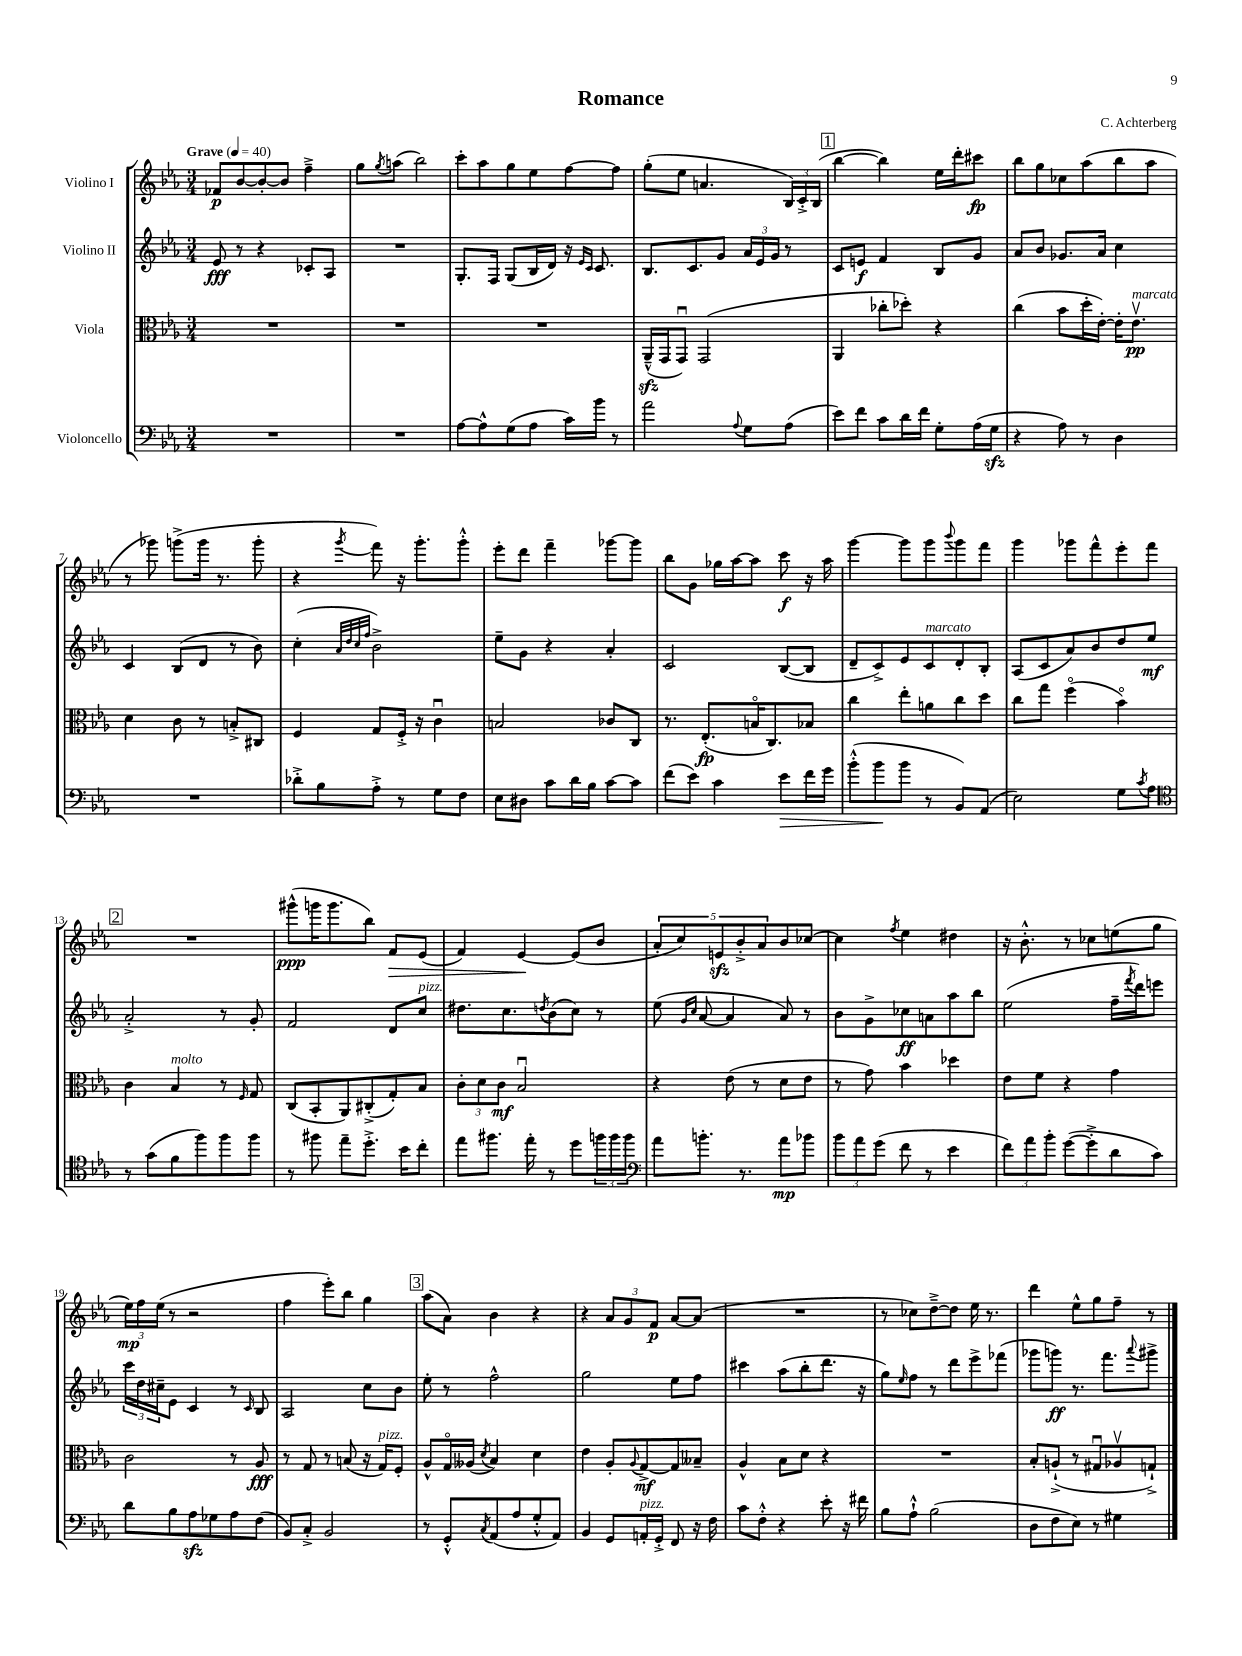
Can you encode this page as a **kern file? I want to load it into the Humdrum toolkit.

**kern	**kern	**kern	**kern
*staff4	*staff3	*staff2	*staff1
*clefF4	*clefC3	*clefG2	*clefG2
*k[b-e-a-]	*k[b-e-a-]	*k[b-e-a-]	*k[b-e-a-]
*M3/4	*M3/4	*M3/4	*M3/4
*MM40	*MM40	*MM40	*MM40
2.r	2.r	8e-	8f-
.	.	8r	[8b-
.	.	4r	8b-'_
.	.	.	8b-]
.	.	8c-'	4ff~^
.	.	8A-	.
=	=	=	=
2.r	2.r	2.r	8gg
.	.	.	8qgg
.	.	.	(8aa
.	.	.	2bb-)
=	=	=	=
[8A-	2.r	8.G'	8ccc'
8A-^^]	.	.	8aa-
.	.	16F	.
(8G	.	(8G	8gg
8A-	.	16B-	8ee-
.	.	16d)	.
16c)	.	16r	[8ff
.	.	16qqe-	.
.	.	16qqc	.
16b-	.	8.c	.
8r	.	.	8ff]
=	=	=	=
2a-	(16AA-~^^	8.B-	(8gg'
.	16GG	.	.
.	8GGu)	.	8ee-
.	.	8.c	.
.	(2GG	.	4.a
.	.	8g	.
8qqA-	.	.	.
8G	.	24a-	.
.	.	24e-	.
.	.	24g	.
(8A-	.	8r	24B-)
.	.	.	24c'^
.	.	.	(24B-
=	=	=	=
8e-)	4AA-	8c	[4bb-
8f	.	8e	.
8c	8cc-'	4f	4bb-])
16d	8dd-')	.	.
16f	.	.	.
8G'	4r	8B-	16ee-
.	.	.	16ddd'
(16A-	.	8g	8ccc#
16G	.	.	.
=	=	=	=
4r	(4cc	8a-	8bb-
.	.	8b-	8gg
8A-)	8b-	8.g-	8cc-
8r	16dd'	.	(8aa-
.	[16e-')	16a-	.
4D	16e-']	4cc	8bb-
.	8.e-v	.	.
.	.	.	8aa-
=	=	=	=
2.r	4d	4c	8r
.	.	.	8ggg-)
.	8c	(8B-	(8ggg^
.	8r	8d	16ggg
.	.	.	8.r
.	8B'^	8r	.
.	8C#	8b-)	8ggg'
=	=	=	=
8d-'^	4F	(4cc'	4r
8B-	.	.	.
.	.	32qqa-	.
.	.	32qqdd	.
.	.	32qqcc	.
.	.	32qqff	8qggg
8A-'^	8G	2b-^)	8fff)
8r	16F'^	.	16r
.	16r	.	8.ggg'
8G	4cu	.	.
8F	.	.	8ggg'^^
=	=	=	=
8E-	2B	8ee-~	8eee-'
8D#	.	8g	8ddd
8c	.	4r	4fff~
16d	.	.	.
16B-	.	.	.
[8c	8c-	4a-'	[8ggg-
8c]	8C	.	8ggg-]
=	=	=	=
(8f	8.r	2c	8bb-
8e-)	.	.	8g
.	(8.E-'	.	.
4c	.	.	16gg-
.	.	.	[16aa-
.	16Bo	.	8aa-]
.	8.C)	.	.
8e-	.	([8B-	8ccc
16f	8B-	8B-]	16r
16g	.	.	16aa-
=	=	=	=
(8b-'^^	4cc	8d~	[4ggg
8b-	.	8c^)	.
8b-	8ee-'	8e-	8ggg]
8r	8a	8c	8ggg
.	.	.	8qqbbb-
8BB-)	8cc	8d'	8ggg
(8AA-	8dd	8B-'	8fff
=	=	=	=
2E-)	8cc	(8A-	4ggg
.	8gg	8c	.
.	(4ffo	8a-)	8ggg-
.	.	8b-	8fff^^
8G	4b-o)	8dd	8eee-'
8qc	.	.	.
8A-	.	8ee-	8fff
=	=	=	=
*clefC4	*	*	*
8r	4c	2a-'^	2.r
(8g	.	.	.
8f	4B-	.	.
8ff)	.	.	.
8ff	8r	8r	.
.	16qqF	.	.
8ff	8G	8g'	.
=	=	=	=
8r	(8C	2f	(8ggg#^^
8ff#	8BB-'	.	16ggg
.	.	.	8.ggg
8ee-~	8AA-)	.	.
8.dd'^	(8C#'^	.	8bb-)
.	8G')	8d	8f
16b-	.	.	.
8cc'	8B-	8cc	(8e-
=	=	=	=
8ee-	12c'	8.dd#	4f)
.	12d	.	.
8.ff#	.	.	.
.	12c	.	.
.	.	8.cc	.
.	2B-u	.	[4e-
16ee-'	.	.	.
.	.	8qdd	.
8r	.	(8b-	.
8dd	.	8cc)	(8e-]
24ff	.	8r	8b-
24ff	.	.	.
24ff	.	.	.
=	=	=	=
*clefF4	*	*	*
8a-	4r	(8ee-	10a-'
.	.	.	10cc)
.	.	16qqg	.
.	.	16qqcc	.
8.b'	.	[8a-	.
.	.	.	10e
.	(8e-	4a-]	.
.	.	.	10b-'^
8.r	.	.	.
.	8r	.	.
.	.	.	10a-
8a-	8d	8a-)	8b-
8b-	8e-	8r	[8cc-
=	=	=	=
12b-	8r	8b-	4cc-]
12a-	.	.	.
.	8g)	8g^	.
(12g	.	.	.
.	.	.	8qff
8f	4b-	8cc-	4ee-
8r	.	8a	.
4e-	4dd-	8aa-	4dd#
.	.	8bb-	.
=	=	=	=
12f)	8e-	(2ee-	16r
.	.	.	8.b-'^^
12a-	.	.	.
.	8f	.	.
12b-'	.	.	.
([8g	4r	.	8r
8g'^]	.	.	8cc-
8d	4g	16ff~	(8ee
.	.	8qfff	.
.	.	16ddd)	.
8c)	.	8eee	8gg
=	=	=	=
8d	2c	24ccc	24ee-)
.	.	24dd	24ff
.	.	24cc#~	(24ee-
8B-	.	8e-	8r
8A-	.	4c	2r
8G-	.	.	.
8A-	8r	8r	.
.	.	16qqc	.
(8F	8A-	8B-	.
=	=	=	=
8BB-)	8r	2A-	4ff
8C'^	8G	.	.
2BB-	8r	.	8eee-')
.	(8B	.	8bb-
.	16r	8cc	4gg
.	16G)	.	.
.	8F'	8b-	.
=	=	=	=
8r	8A-^^	8ee-'	(8aa-
8GG'^^	16Go	8r	8a-)
.	(16A--	.	.
8qC	8qd	.	.
(8AA-	4B-)	2ff^^	4b-
8A-	.	.	.
8G'^^	4d	.	4r
8AA-)	.	.	.
=	=	=	=
4BB-	4e-	2gg	4r
8GG	8A-'	.	12a-
.	.	.	12g
.	8qqA-	.	.
16AA'	[8G^	.	.
.	.	.	12f
16GG'^	.	.	.
8FF	8G]	8ee-	[8a-
16r	8B--~	8ff	(8a-]
16F	.	.	.
=	=	=	=
8c	4A-^^	4ccc#	2.r
8F'^^	.	.	.
4r	8B-	(8aa-	.
.	8d	8bb-'	.
8e-'	4r	8.ddd	.
16r	.	.	.
16f#	.	16r	.
=	=	=	=
8B-	2.r	8gg)	8r
.	.	16qqee-	.
8A-`^^	.	8ff	8cc-)
(2B-	.	8r	[8dd~^
.	.	8ddd	8dd]
.	.	8eee-^	16ee-
.	.	.	8.r
.	.	(8fff-	.
=	=	=	=
8D	8B-'	8ggg-	4ddd
8F	(8A`^	8ggg)	.
8E-)	8r	8.r	8ee-^^
8r	8G#u	.	8gg
.	.	8.fff	.
4G#	8A-v	.	8ff~
.	.	8qqaaa-	.
.	8G`^)	8ggg#^	8r
==	==	==	==
*-	*-	*-	*-
